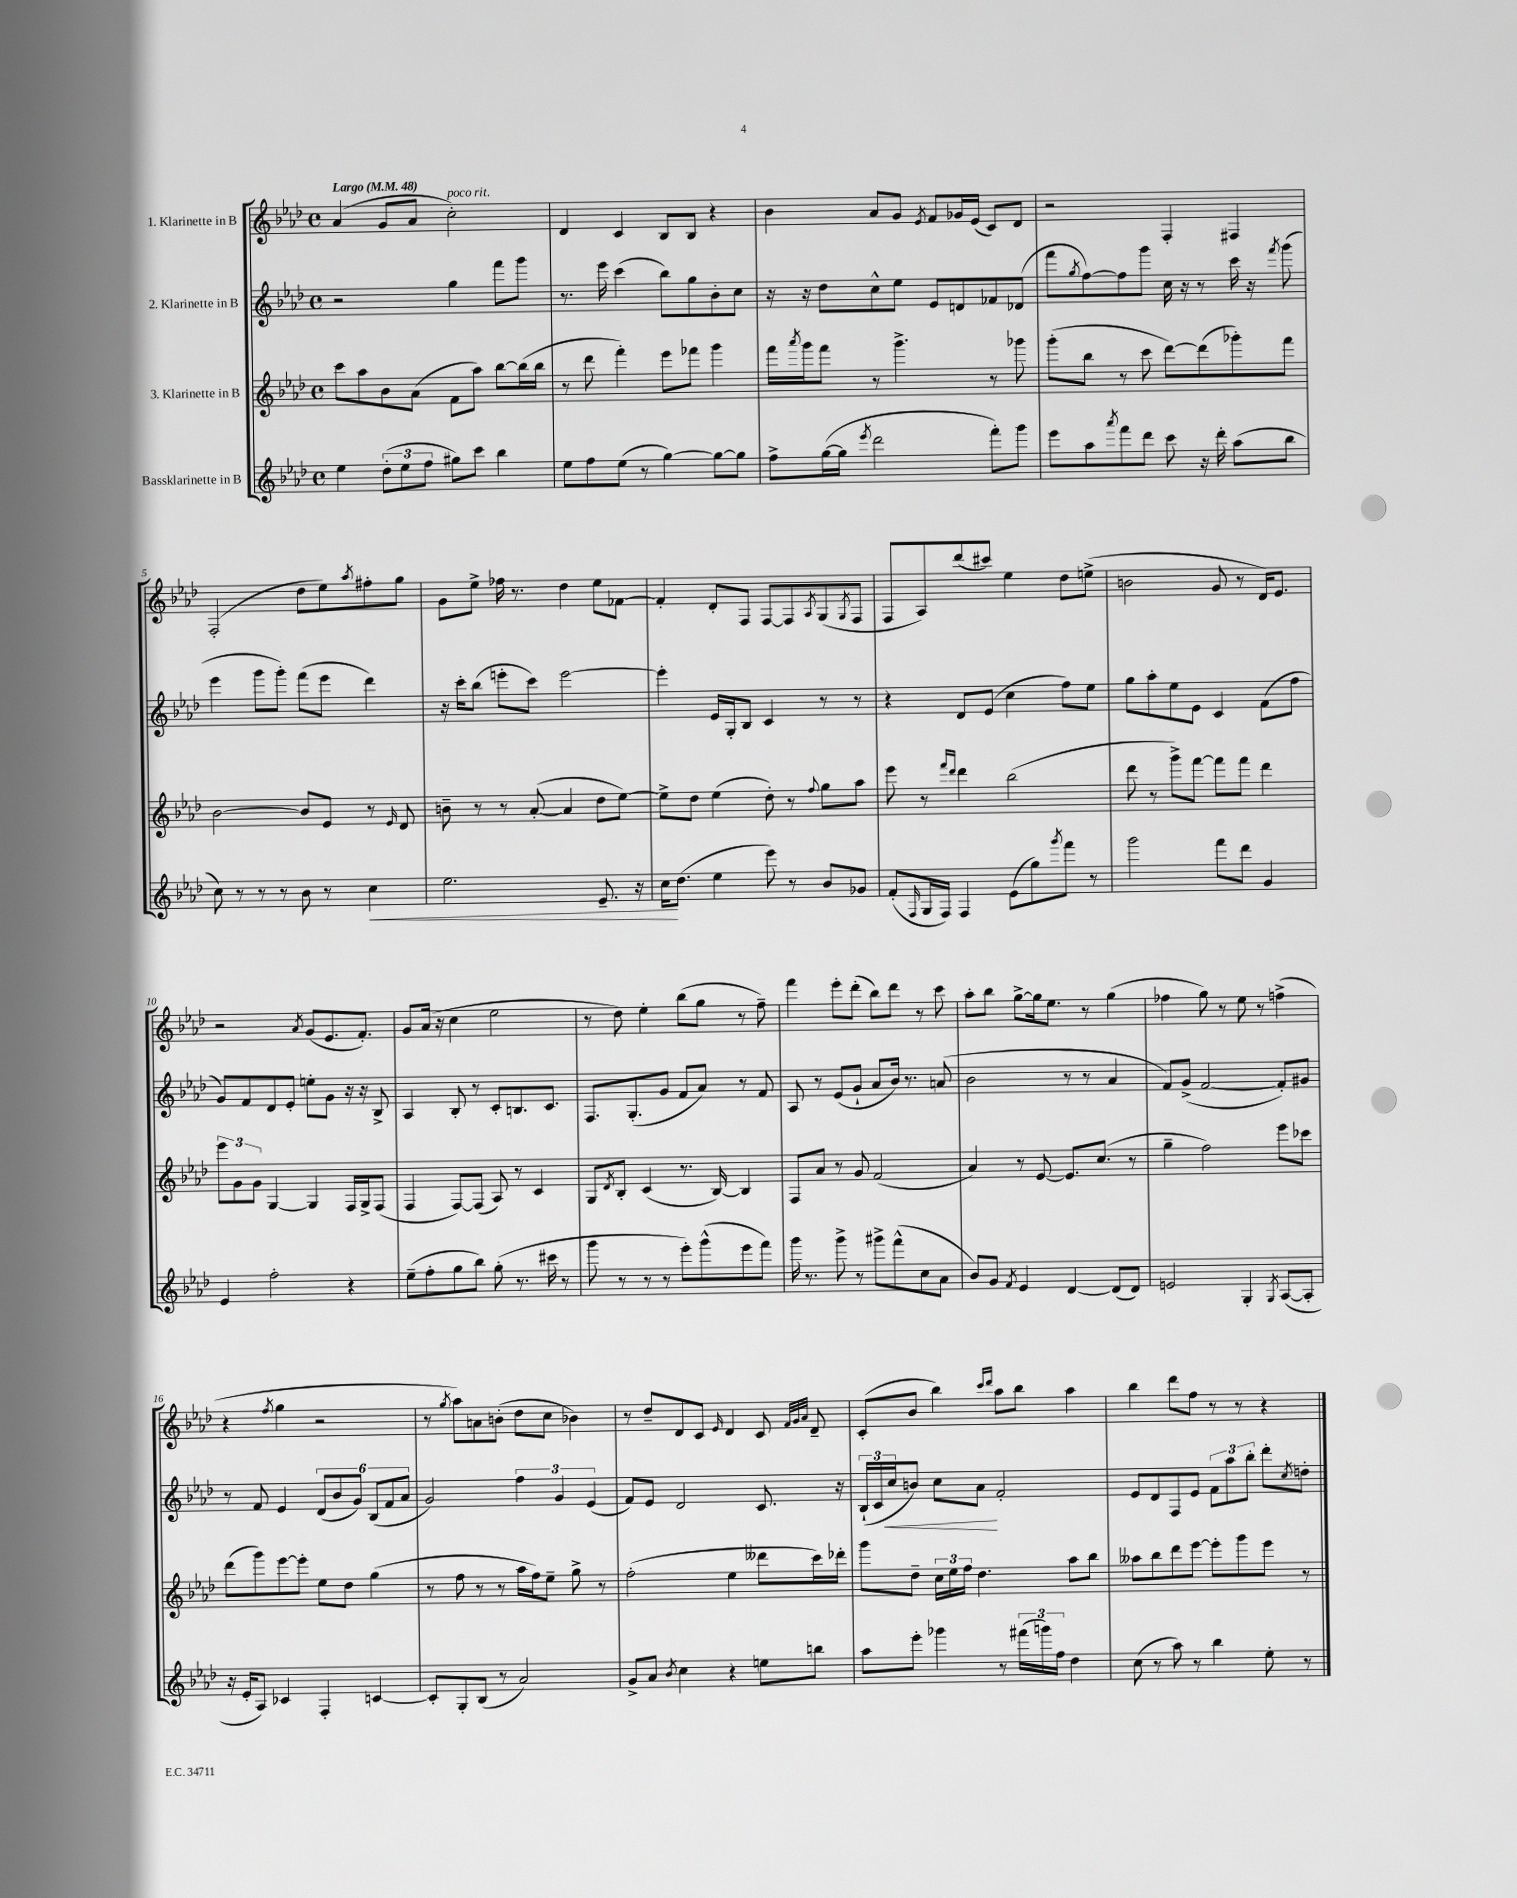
<<
\new StaffGroup <<
\new Staff = "s0" \with { instrumentName = "1. Klarinette in B" } {
    \clef treble \key aes \major \defaultTimeSignature \time 4/4 \tempo "Largo" 4 = 48
    aes'4( g'8 aes'8 c''2-.^\markup { \italic "poco rit." }) |
    des'4 c'4 bes8 bes8 r4 |
    bes'4 aes'8 g'8 \acciaccatura { ees'8 } f'8 ges'16 ees'16( c'8) des'8 |
    r2 f4-. fis4 |
    f2-.( des''8 ees''8) \acciaccatura { aes''8 } fis''8-. g''8 |
    g'8 ees''8-> fes''16 r8. des''4 ees''8 fes'8~ |
    fes'4-. des'8-. f8 f8~ f8 \acciaccatura { aes8 } g8( \acciaccatura { g8 } f8 |
    f8 aes8) des'''8( cis'''8) ees''4 des''8 e''8->( |
    b'2 g'8 r8 des'16) ees'8. |
    r2 \acciaccatura { aes'8 } g'8( ees'8. f'8.-.) |
    g'8 aes'16( r16 c''4 ees''2 |
    r8 des''8) ees''4-. bes''8( g''8 r8 f''8--) |
    f'''4 ees'''8-. des'''8-.( bes''8) des'''8 r8 c'''8 |
    aes''8-. bes''8 g''8~-> g''16 ees''8. r8 g''4( |
    fes''4 g''8) r8 ees''8 r8 f''4->( |
    r4 \acciaccatura { f''8 } g''4 r2 |
    r8 \acciaccatura { g''8 } aes''8) a'8 b'8-.( des''8 c''8 bes'4) |
    r8 des''8-- des'8 c'8 \grace { ees'16 } des'4 c'8 \grace { f'32 g'32 aes'32 } des'8-- |
    c'8-.( bes'8 bes''4) \grace { c'''16 des'''16 } aes''8 bes''8 aes''4 |
    bes''4 des'''8 f''8 r8 r8 r4 \bar "|." |
}
\new Staff = "s1" \with { instrumentName = "2. Klarinette in B" } {
    \clef treble \key aes \major \defaultTimeSignature \time 4/4
    r2 g''4 f'''8 g'''8 |
    r8. ees'''16 c'''4( bes''8) g''8 bes'8-. c''8 |
    r16 r16 des''8 c''8-^ ees''8 ees'8 d'8 fes'8 des'8( |
    f'''8 \acciaccatura { g''8 } f''8~) f''8 g'''8 c''16 r16 r8 c'''16 r16 \acciaccatura { f'''8 } g'''8( |
    ees'''4 g'''8 g'''8-.) f'''8( ees'''8 des'''4) |
    r16 c'''16-. bes''8( e'''8-. c'''8) e'''2~ |
    e'''4-. ees'16 g16-. bes8 c'4 r8 r8 |
    r4 des'8 ees'8( c''4 f''8) ees''8 |
    g''8 aes''8-. ees''8 ees'8 c'4 f'8( f''8 |
    g'8) f'8 des'8 ees'8-. e''8-. g'8 r16 r16 bes8-> |
    aes4 bes8-. r8 c'8-. b8. c'8. |
    f8. g8.-.( g'8 f'8 aes'8) r8 f'8 |
    aes8 r8 ees'8( g'8-! aes'8 bes'16) r8. a'8( |
    bes'2 r8 r8 aes'4 |
    f'8) g'8->( f'2~ f'8-.) gis'8 |
    r8 f'8 ees'4 \tuplet 6/4 { des'8( bes'8 g'8) bes8( f'8 aes'8 } |
    g'2) \tuplet 3/2 { f''4 g'4 ees'4( } |
    f'8) ees'8 des'2 c'8. r16 |
    \tuplet 3/2 { bes16-!( c'16 c''16\< } b'8) c''8 aes'8\! f'2-. |
    ees'8 des'8 f8 ees'8 \tuplet 3/2 { f'8 aes''8 bes''8-. } des'''8-. \acciaccatura { c''8 } d''8-. \bar "|." |
}
\new Staff = "s2" \with { instrumentName = "3. Klarinette in B" } {
    \clef treble \key aes \major \defaultTimeSignature \time 4/4
    c'''8 aes''8 bes'8 aes'8( f'8 aes''8) bes''8~ bes''16( bes''16 |
    r8 des'''8 f'''4-.) ees'''8 fes'''8 g'''4 |
    f'''16 \acciaccatura { aes'''8 } g'''16 f'''8 r8 g'''4.-> r8 ges'''8 |
    g'''8-.( bes''8 r8 c'''8 des'''8~) des'''8( ges'''8-.) f'''8 |
    bes'2~ bes'8 ees'8 r8 \grace { ees'16 } des'8 |
    b'8-- r8 r8 aes'8~-.( aes'4 des''8 ees''8~) |
    ees''8-> des''8 ees''4( des''8-.) r8 \appoggiatura { f''8 } g''8 aes''8 |
    ees'''8 r8 \grace { f'''16 des'''16 } des'''4 bes''2( |
    des'''8 r8 g'''8->) f'''8~ f'''8 f'''8 des'''4 |
    \tuplet 3/2 { ees'''8 g'8 g'8 } g4~ g4 f16 g16-> f8( |
    f4 f8~) f8( aes8) r8 c'4 |
    g8 \acciaccatura { des'8 } bes8-. c'4( r8. bes16~) bes4 |
    f8 aes'8 r8 g'8 f'2( |
    aes'4) r8 ees'8~ ees'8. c''8.( r8 |
    g''4-- f''2) ees'''8 ces'''8 |
    des'''8( g'''8) ees'''8~ ees'''8-. ees''8 des''8 g''4( |
    r8 f''8 r8 r8 aes''16 f''16) ees''8-- g''8-> r8 |
    f''2-.( ees''4 deses'''8 c'''16) des'''16-. |
    g'''8 des''8-- \tuplet 3/2 { c''16 ees''16 f''16 } des''4. aes''8 bes''8 |
    aeses''8 bes''8 des'''8 ees'''8~ ees'''8-. g'''8 ees'''8 r8 \bar "|." |
}
\new Staff = "s3" \with { instrumentName = "Bassklarinette in B" } {
    \clef treble \key aes \major \defaultTimeSignature \time 4/4
    ees''4 \tuplet 3/2 { des''8-.( ees''8 f''8 } gis''8) c'''8 bes''4 |
    ees''8 f''8 ees''8( r8 g''4~) g''8~ g''8 |
    f''8-> g''16~( g''16 \acciaccatura { ees'''8 } des'''2 f'''8-.) g'''8 |
    ees'''8 aes''8 \acciaccatura { aes'''8 } f'''8 des'''8 c'''8 r16 des'''16-. aes''8( bes''8 |
    c''8) r8 r8 r8 bes'8 r8 c''4\< |
    ees''2. ees'8.-- r16 |
    c''16\! des''8.( ees''4 ees'''8) r8 bes'8 ges'8 |
    f'8-.( \grace { f16 } g16 f16) f4 ees'8( g''8) \acciaccatura { g'''8 } f'''8 r8 |
    g'''2 f'''8 des'''8 g'4 |
    ees'4 f''2-. r4 |
    ees''8--( f''8-. g''8 bes''8) g''8-.( r8. cis'''16 r8 |
    g'''8 r8 r8 r8 ees'''8-.) g'''8-^( ees'''8 f'''8) |
    g'''16 r8. g'''8-> r8 gis'''8-> f'''8-^( c''8 aes'8 |
    bes'8) g'8 \acciaccatura { f'8 } ees'4 des'4~ des'8( des'8) |
    e'2 g4-. \acciaccatura { g8 } aes8~( aes8-. |
    r16 ees'16-. aes8) ces'4 f4-. c'4~ |
    c'8-. g8-. bes8( r8 aes'2) |
    g'8-> aes'8 \acciaccatura { bes'8 } c''4 r4 e''8 b''8 |
    aes''8 ees'''8-. ges'''4 r8 \tuplet 3/2 { fis'''16( g'''16) f''16 } des''4 |
    c''8( r8 aes''8) r8 bes''4 ees''8-. r8 \bar "|." |
}
>>
>>
